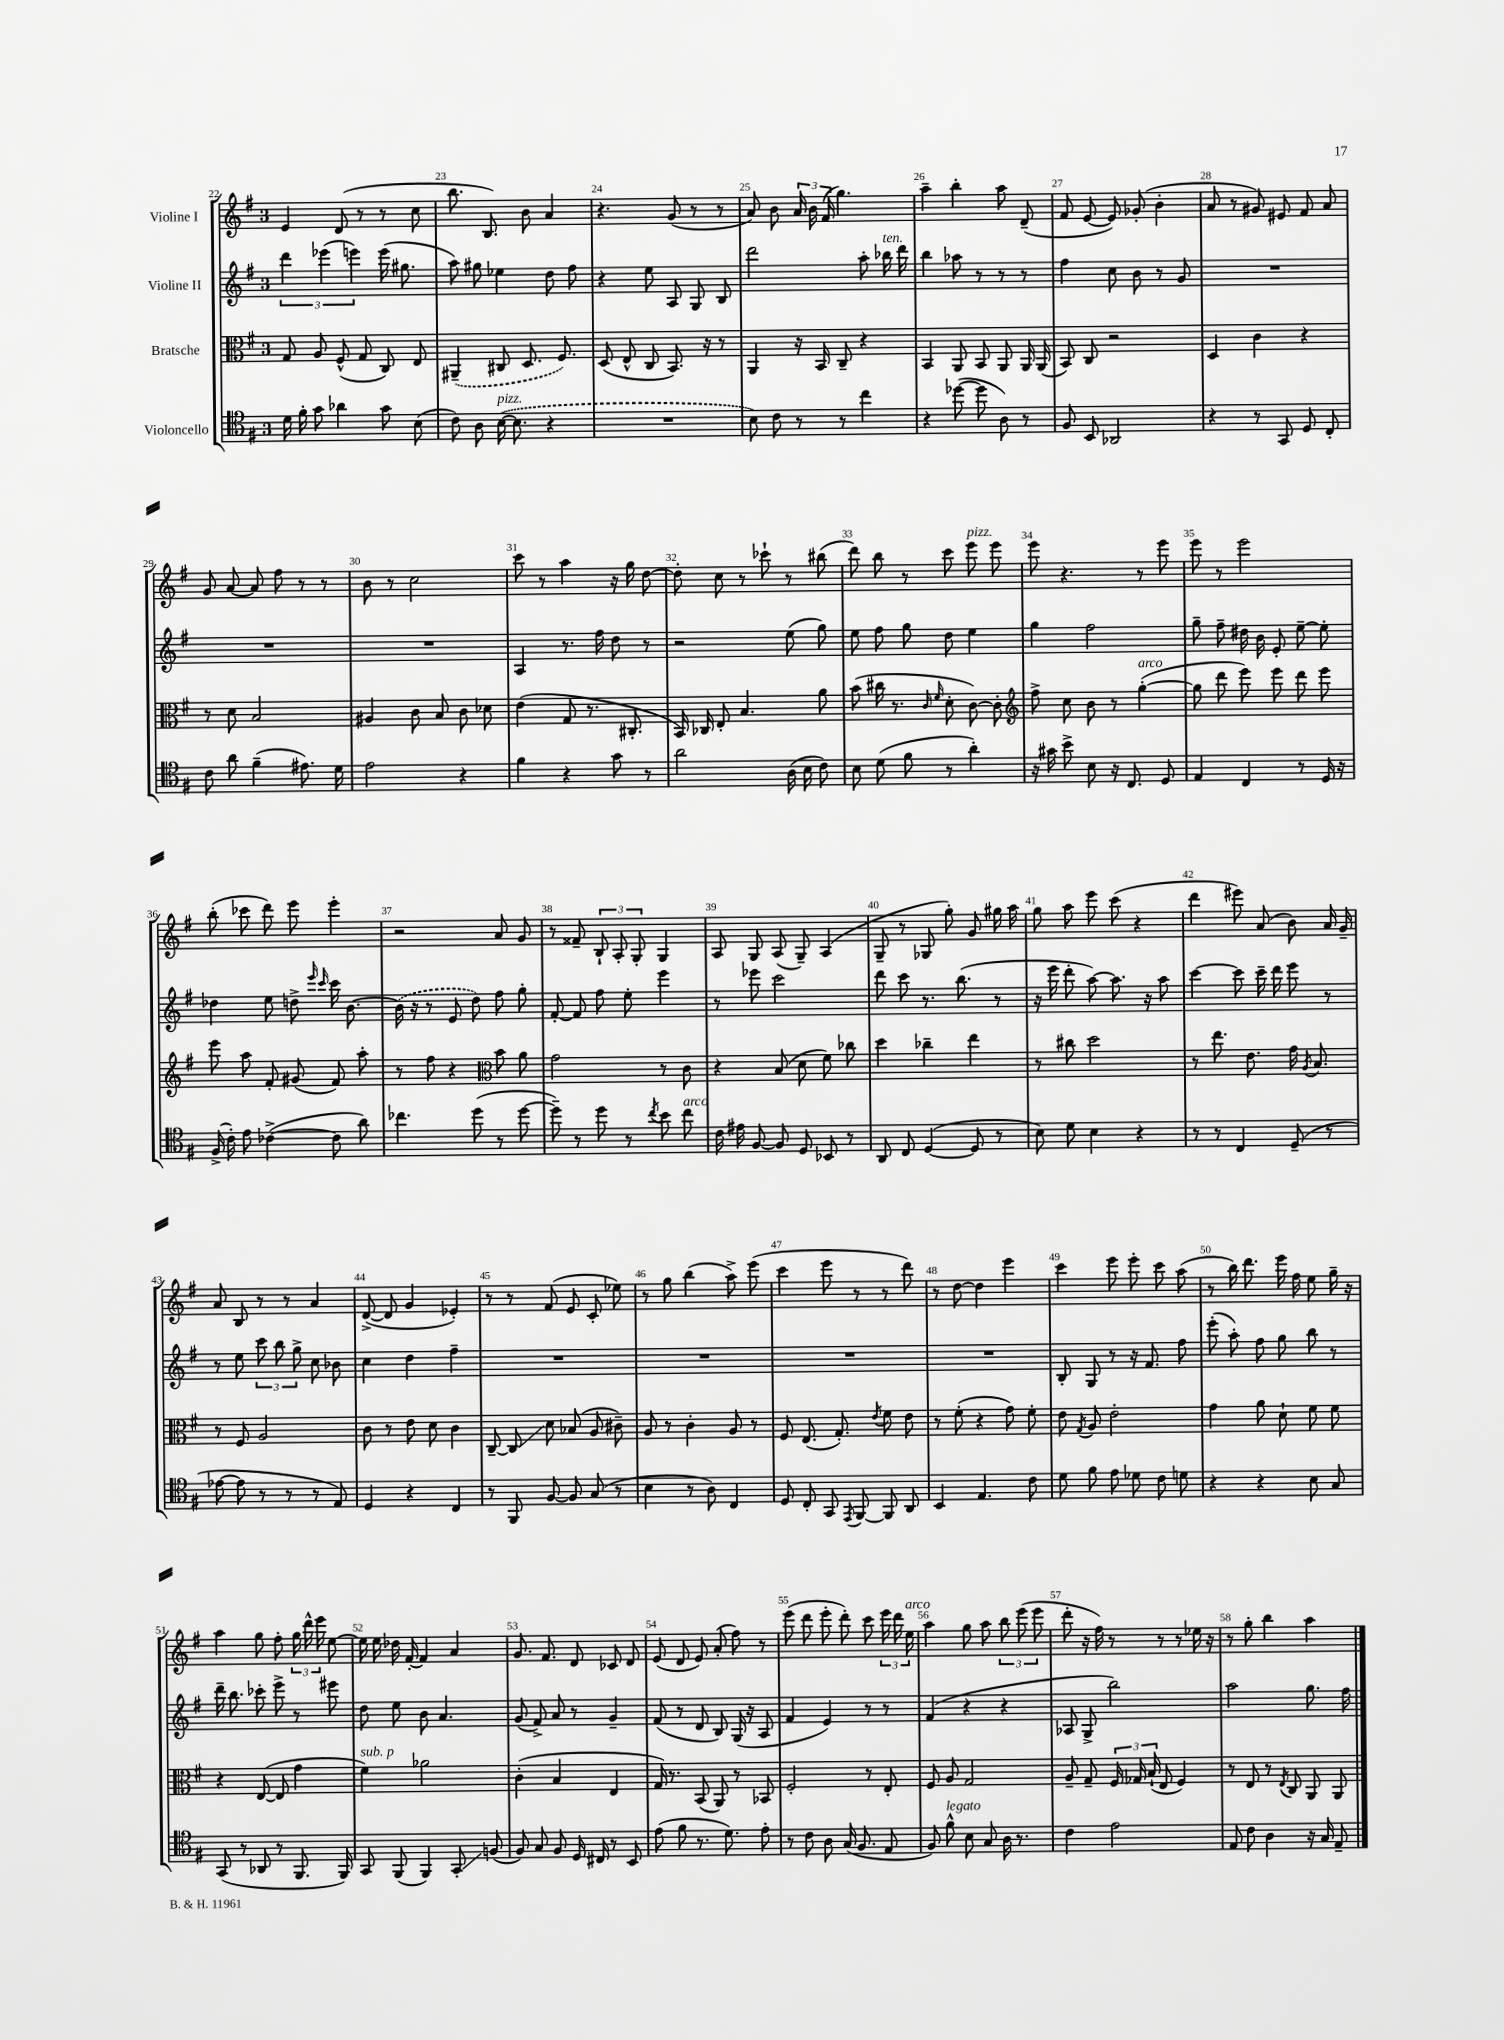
<<
\new StaffGroup <<
\new Staff = "s0" \with { instrumentName = "Violine I" } {
    \clef treble \key g \major \once \override Staff.TimeSignature.style = #'single-digit \time 3/4
    \autoBeamOff e'4 d'8( r8 r8 c''8 |
    b''8. b8.) b'8 a'4 |
    r4. g'8( r8 r8 |
    a'8) b'8 \tuplet 3/2 { a'16 b'16 fis'16( } g''4.) |
    a''4-- b''4-. a''8 d'8--( |
    fis'8 e'8~ e'8) ges'8-.( b'4-. |
    a'8 r8 gis'8) eis'8 fis'8 a'8 |
    g'8 a'8~ a'8 fis''8 r8 r8 |
    b'8 r8 c''2 |
    c'''8 r8 a''4 r16 g''16 d''8~ |
    d''8-. c''8 r8 ces'''8-! r8 bis''8( |
    d'''8) b''8 r8 c'''8 e'''8^\markup { \italic "pizz." } e'''8 |
    e'''8 r4. r8 e'''8 |
    e'''8 r8 e'''2 |
    b''8-.( ces'''8 d'''8) e'''8 e'''4-. |
    r2 a'8 g'8 |
    r8 fisis'8-- \tuplet 3/2 { b8-! a8-. g8-. } g4 |
    a8 g8 a8( g8--) a4( |
    g8-- r8 ges8 g''8-.) g'8 gis''16 a''16 |
    g''8 a''8 e'''8 c'''8( r4 |
    d'''4 eis'''8) a'8( b'8) a'16 g'16-- |
    a'8 b8 r8 r8 a'4 |
    d'8~->( d'8 g'4 ees'4-.) |
    r8 r8 fis'8( e'8 c'8-. ees''8) |
    r8 g''8 b''4( a''8->) e'''8( |
    c'''4 e'''8 r8 r8 d'''8) |
    r8 d''8~ d''4 e'''4 |
    c'''4 e'''8 e'''8-. c'''8 a''8( |
    r8 b''16) d'''8. e'''16 fis''16 e''8 g''16-- r16 |
    a''4 g''8 fis''8-. \tuplet 3/2 { g''16 d'''16-^ e'''16 } e''8~ |
    e''16 e''16 des''16 fis'16~-. fis'4 a'4 |
    g'8. fis'8. d'8 ces'8 d'8 |
    e'8( d'8 e'8) a'8-.( fis''8) r8 |
    e'''8( d'''8 e'''8-. d'''8-.) c'''8 \tuplet 3/2 { e'''16 d'''16 e''16^\markup { \italic "arco" } } |
    a''4 g''8 a''8 \tuplet 3/2 { b''8 e'''8( e'''8 } |
    d'''8-. r16 fis''16) r8 r8 r8 ees''16 r16 |
    r8 g''8-. b''4 a''4 \bar "|." |
}
\new Staff = "s1" \with { instrumentName = "Violine II" } {
    \clef treble \key g \major \once \override Staff.TimeSignature.style = #'single-digit \time 3/4
    \autoBeamOff \tuplet 3/2 { d'''4 ees'''4( e'''4) } e'''16( gis''8. |
    a''8) gis''8 ees''4 d''8 fis''8 |
    r4 e''8 a8 g8 b8 |
    d'''2 a''8-. bes''16^\markup { \italic "ten." } d'''16 |
    b''4 aes''8 r8 r8 r8 |
    fis''4 c''8 b'8 r8 g'8 |
    R2. |
    R2. |
    R2. |
    a4 r8. fis''16 d''8 r8 |
    r2 e''8( g''8) |
    e''8 fis''8 g''8 d''8 e''4 |
    g''4 fis''2 |
    g''8-- fis''8-- dis''16 b'16 e'8-. e''8~-- e''8-. |
    des''4 e''8 d''8-> \grace { e'''16 c'''16 } c'''16 b'8.~ |
    \once \slurDashed b'16( r16 r8 e'8 d''8) fis''8 g''8-. |
    fis'8~-. fis'8 fis''8 e''8-. e'''4 |
    r8 ees'''8 c'''2 |
    d'''8 c'''8 r8. b''8.( r8 |
    r16 e'''16 d'''8-. a''8~) a''8. r16 a''8 |
    c'''4~ c'''8 c'''16-- d'''16 e'''8 r8 |
    r8 e''8 \tuplet 3/2 { c'''8 b''8 g''8-> } c''8 bes'8 |
    c''4 d''4 fis''4-- |
    R2. |
    R2. |
    R2. |
    R2. |
    b8-. g8 r8 r16 fis'8. fis''8 |
    e'''8-.( a''8-.) fis''8 g''8 b''8 r8 |
    d'''16-- b''8. ces'''8-. e'''8-> r8 eis'''8 |
    d''8 e''8 b'8 a'4. |
    g'8( fis'8->) a'8 r8 g'4-- |
    fis'8( r8 d'8 b8) g16( r16 a8 |
    fis'4 e'4) r8 r8 |
    fis'4( r4 r4 |
    aes8 g8-> b''2) |
    a''2 g''8. fis''16 \bar "|." |
}
\new Staff = "s2" \with { instrumentName = "Bratsche" } {
    \clef alto \key g \major \once \override Staff.TimeSignature.style = #'single-digit \time 3/4
    \autoBeamOff g8 a8 fis8-^( g8 c8) e8 |
    \once \slurDashed ais,4--( cis8 d8. fis8.) |
    d8( e8-^ c8 b,8.) r16 r8 |
    a,4 r16 b,16 c8-- r4 |
    b,4 a,8 b,8 a,8 a,16 a,16( |
    b,8) c8 r2 |
    d4 c'4 r4 |
    r8 d'8 b2 |
    ais4 c'8 b8 c'8 des'8 |
    e'4( g8 r8. cis8.-. |
    b,16) ces16 e8-. b4. a'8 |
    b'8( cis''16 r8. \grace { c'16 fis'16 } d'8-. c'8~) c'8-. |
    \clef treble fis''8-> c''8 b'8 r8 g''4~-.^\markup { \italic "arco" }( |
    g''8 d'''8 e'''8) e'''8 d'''8 e'''8 |
    e'''8 a''8 fis'8-. gis'8( fis'8) a''8-. |
    r8 fis''8 r4 \clef alto b'8 a'8 |
    g'2 r8 c'8 |
    r4 b8( d'8 fis'8) ces''8 |
    d''4 ces''4-- e''4 |
    r8 cis''8 d''2 |
    r8 e''8. e'8. g'16 \acciaccatura { a8 } b8. |
    r8 fis8 a2 |
    c'8 r8 e'8 d'8 c'4 |
    c8~-- c8\glissando d'8 bes8( a8 cis'8--) |
    a8 r8 c'4-. a8 r8 |
    fis8 e8.( g8.-.) \acciaccatura { e'8 } fis'8 e'8 |
    r8 fis'8-.( r4 g'8) fis'8-. |
    e'8 \acciaccatura { g8 } a8 e'2-. |
    g'4 a'8 d'8-! fis'8 fis'8 |
    r4 e8~( e8 g'4 |
    fis'4^\markup { \italic "sub. p" }) aes'2 |
    c'4-.( b4 e4 |
    g16) r8. b,8( a,8) r8 bes,8 |
    fis2-. r8 e8-. |
    fis8 a8 g2 |
    a8-- g8-- \tuplet 3/2 { fis16 ges16 b16-!( } e8 fis4) |
    r8 e8 r8 \acciaccatura { e8 } c8 a,8 a,8 \bar "|." |
}
\new Staff = "s3" \with { instrumentName = "Violoncello" } {
    \clef tenor \key g \major \once \override Staff.TimeSignature.style = #'single-digit \time 3/4
    \autoBeamOff d'16 fis'16-. g'8 aes'4 g'8 b8( |
    c'8) a8 \once \slurDashed b16~^\markup { \italic "pizz." }( b8. r4 |
    R2. |
    b8) c'8 r8 r8 c''4 |
    r4 des''8~( des''8 a8) r8 |
    fis8 b,8 aes,2 |
    r4 r8 g,8 d8 c8-. |
    c'8 a'8 fis'4--( eis'8.) d'16 |
    e'2 r4 |
    fis'4 r4 g'8 r8 |
    a'2 a16( b16 c'8) |
    b8 d'8( fis'8 r8 a'4-.) |
    r16 gis'16 b'8-> b8 r16 c8. d8 |
    e4 c4 r8 d16 r16 |
    fis16->( c'16-.) e'8 ces'4~->( ces'8 a'8) |
    ces''4. d''8( r8 d''8~ |
    d''8--) r8 d''8 r8 \acciaccatura { c''8 } b'8 c''8^\markup { \italic "arco" } |
    c'16 eis'16 fis8~ fis8 d8 bes,8 r8 |
    a,8 c8 d4~( d8 r8 |
    b8) d'8 b4 r4 |
    r8 r8 c4 d8--( r8 |
    ees'8~ ees'8 r8 r8 r8 e8) |
    d4 r4 c4 |
    r8 fis,8 fis8~ fis8 g8( r8 |
    b4 r8 a8) c4 |
    d8 c8-. g,8 \acciaccatura { e,8 } fis,8~ fis,8 a,8 |
    b,4 e4. c'8 |
    d'8 fis'8 e'8 des'8 c'8 d'8 |
    r4 r4 b8 g8 |
    g,8( r8 aes,8 r8 fis,8. fis,16) |
    g,8 fis,8( fis,4) g,8-.\glissando f8( |
    fis8) g8 fis8 d16 cis16 r8 b,8 |
    e'8( fis'8 r8. d'8.) e'8-. |
    r8 c'8 a8 g16( fis8. e8 |
    fis8) fis'8-^^\markup { \italic "legato" } b8 g8 a16 r8. |
    c'4 e'2 |
    e8 c'8 a4 r16 g16 e8-- \bar "|." |
}
>>
>>
\layout { \context { \Score currentBarNumber = #22 \override BarNumber.break-visibility = ##(#f #t #t) barNumberVisibility = #all-bar-numbers-visible } }
